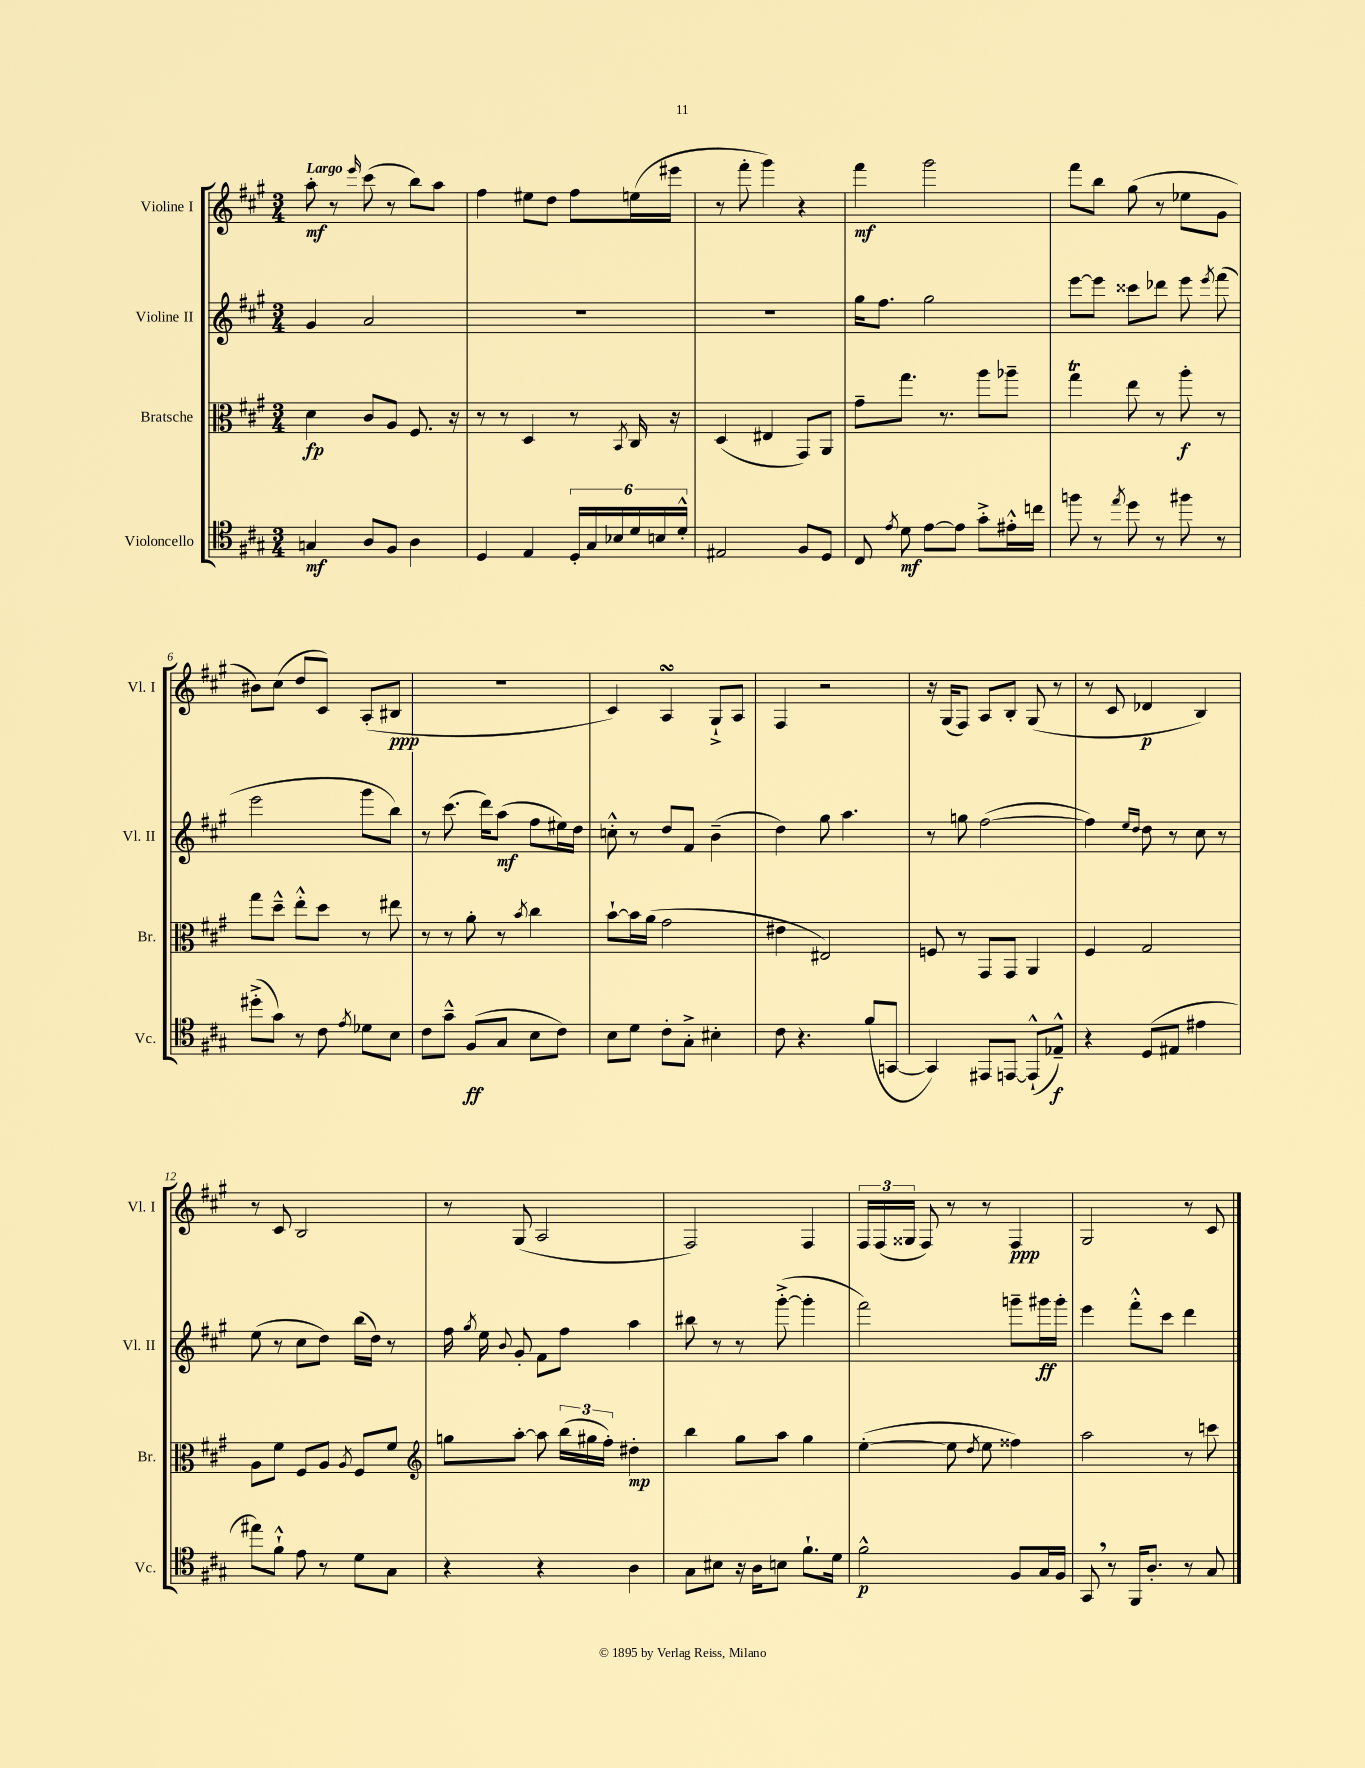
<<
\new StaffGroup <<
\new Staff = "s0" \with { instrumentName = "Violine I" shortInstrumentName = "Vl. I" } {
    \clef treble \key a \major \numericTimeSignature \time 3/4 \tempo "Largo"
    \autoBeamOff a''8-.\mf r8 \grace { e'''16 } cis'''8( r8 b''8[) a''8] |
    fis''4 eis''8[ d''8] fis''8[ e''16( eis'''16] |
    r8 fis'''8-. gis'''4) r4 |
    fis'''4\mf gis'''2 |
    fis'''8[ b''8] gis''8( r8 ees''8[ gis'8] |
    bis'8[) cis''8]( d''8[ cis'8]) a8[-.( bis8]\ppp |
    R2. |
    cis'4) a4\turn gis8[-!-> a8] |
    fis4 r2 |
    r16 gis16[( fis8]) a8[ b8]-. gis8( r8 |
    r8 cis'8 des'4\p b4) |
    r8 cis'8 b2 |
    r8 gis8( a2 |
    fis2) fis4 |
    \tuplet 3/2 { fis16[ fis16( gisis16] } fis8) r8 r8 fis4\ppp |
    gis2 r8 cis'8 \bar "|." |
}
\new Staff = "s1" \with { instrumentName = "Violine II" shortInstrumentName = "Vl. II" } {
    \clef treble \key a \major \numericTimeSignature \time 3/4
    \autoBeamOff gis'4 a'2 |
    R2. |
    R2. |
    gis''16[ fis''8.] gis''2 |
    e'''8[~ e'''8] cisis'''8[ des'''8] e'''8 \acciaccatura { e'''8 } fis'''8( |
    e'''2 gis'''8[ b''8]) |
    r8 cis'''8.( d'''16[) a''8]\mf( fis''8[ eis''16) d''16] |
    c''8-.-^ r8 d''8[ fis'8] b'4--( |
    d''4) gis''8 a''4. |
    r8 g''8 fis''2~( |
    fis''4) \grace { e''16[ d''16] } d''8 r8 cis''8 r8 |
    e''8( r8 cis''8[ d''8]) b''16[( d''16]) r8 |
    fis''16 \acciaccatura { gis''8 } e''16 \appoggiatura { b'8 } gis'8-. fis'8[ fis''8] a''4 |
    bis''8 r8 r8 gis'''8~-.->( gis'''4-. |
    fis'''2) g'''8[-- gis'''16\ff gis'''16]-. |
    e'''4 fis'''8[-.-^ cis'''8] d'''4 \bar "|." |
}
\new Staff = "s2" \with { instrumentName = "Bratsche" shortInstrumentName = "Br." } {
    \clef alto \key a \major \numericTimeSignature \time 3/4
    \autoBeamOff d'4\fp cis'8[ a8] fis8. r16 |
    r8 r8 d4 r8 \acciaccatura { b,8 } cis16 r16 |
    d4( eis4 gis,8[) a,8] |
    gis'8[-- gis''8.] r8. a''8[ aes''8]-- |
    gis''4\trill e''8 r8 a''8-.\f r8 |
    gis''8[ d''8]---^ e''8[-.-^ d''8] r8 eis''8 |
    r8 r8 a'8-. r8 \acciaccatura { b'8 } cis''4 |
    b'8[~-! b'16 a'16]( gis'2 |
    eis'4 eis2) |
    f8 r8 gis,8[ gis,8] a,4 |
    fis4 gis2 |
    a8[ fis'8] fis8[ a8] \acciaccatura { a8 } fis8[ fis'8] |
    \clef treble g''8[ a''8]~-. a''8 \tuplet 3/2 { b''16[( gis''16 fis''16]-.) } dis''4-.\mp |
    b''4 gis''8[ a''8] gis''4 |
    e''4~-.( e''8 \acciaccatura { d''8 } e''8 fisis''4) |
    a''2 r8 c'''8 \bar "|." |
}
\new Staff = "s3" \with { instrumentName = "Violoncello" shortInstrumentName = "Vc." } {
    \clef tenor \key a \major \numericTimeSignature \time 3/4
    \autoBeamOff g4\mf a8[ fis8] a4 |
    d4 e4 \tuplet 6/4 { d16[-. gis16 bes16 d'16 b16 d'16]-.-^ } |
    eis2 fis8[ d8] |
    cis8 \acciaccatura { e'8 } d'8\mf e'8[~ e'8] gis'8[-.-> eis'16-.-^ c''16] |
    f''8 r8 \acciaccatura { e''8 } d''8 r8 fis''8 r8 |
    dis''8[-.->( gis'8]) r8 cis'8 \acciaccatura { e'8 } des'8[ b8] |
    cis'8[ gis'8]---^ fis8[\ff( gis8] b8[ cis'8]) |
    b8[ d'8] cis'8[-. gis8]-.-> bis4-. |
    cis'8 r4. fis'8[( g,8]~ |
    g,4) eis,8[ e,8]~ e,8[-!-^( ees8]---^\f) |
    r4 d8[( eis8] eis'4 |
    eis''8[) fis'8]-!-^ e'8 r8 d'8[ gis8] |
    r4 r4 a4 |
    gis8[ bis8] r16 a16[ b8] fis'8.[-! d'16] |
    fis'2-^\p fis8[ gis16 fis16] |
    gis,8 \breathe r8 fis,16[ a8.]-. r8 gis8 \bar "|." |
}
>>
>>
